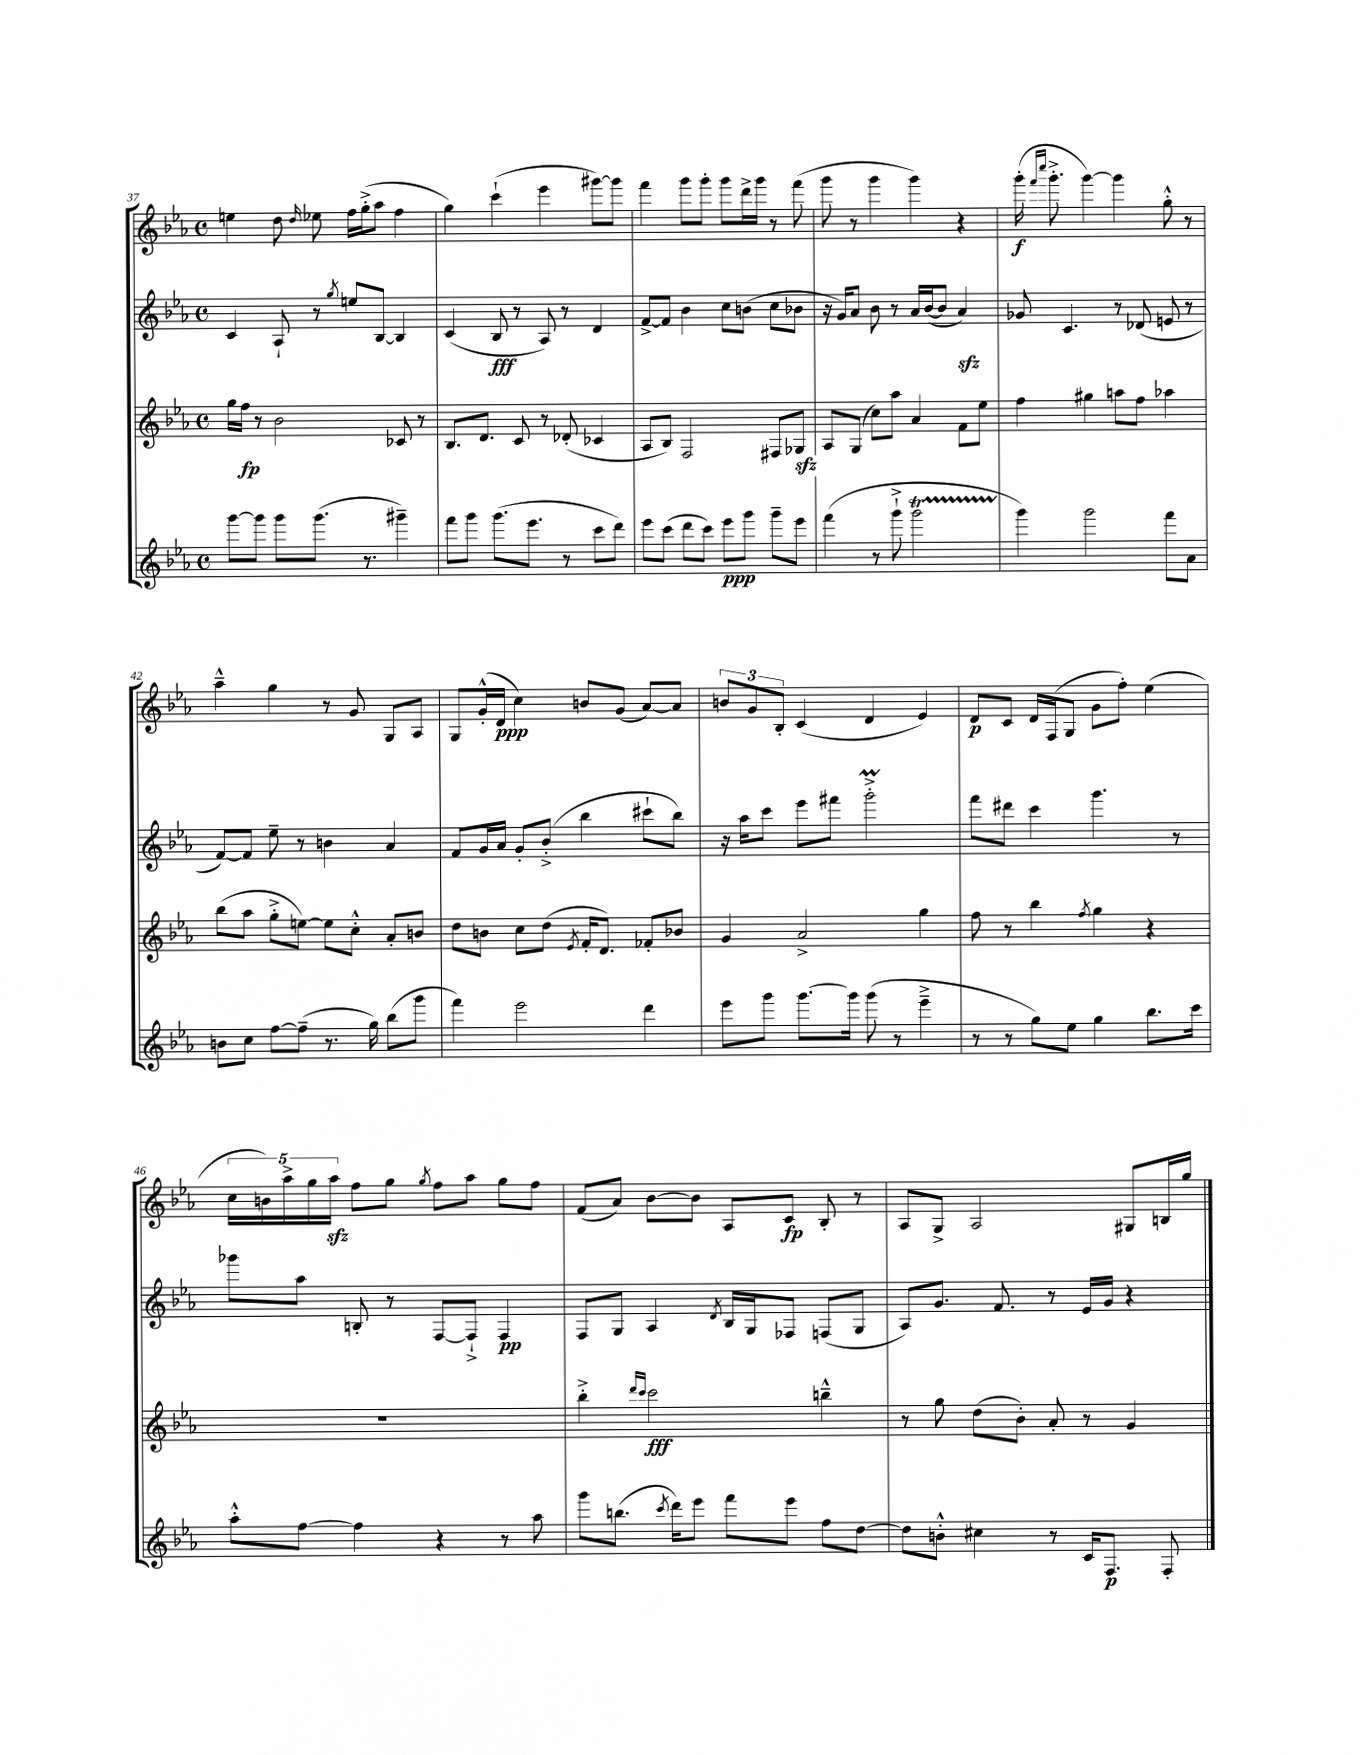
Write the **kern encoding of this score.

**kern	**dynam	**kern	**dynam	**kern	**dynam	**kern	**dynam
*part4	*part4	*part3	*part3	*part2	*part2	*part1	*part1
*staff4	*staff4	*staff3	*staff3	*staff2	*staff2	*staff1	*staff1
*clefG2	*	*clefG2	*	*clefG2	*	*clefG2	*
*k[b-e-a-]	*	*k[b-e-a-]	*	*k[b-e-a-]	*	*k[b-e-a-]	*
*M4/4	*	*M4/4	*	*M4/4	*	*M4/4	*
*met(c)	*	*met(c)	*	*met(c)	*	*met(c)	*
=37	=37	=37	=37	=37	=37	=37	=37
[8ggg\L	.	16gg\LL	.	4c/	.	4een\	.
.	.	16ff\JJ	fp	.	.	.	.
8ggg\J]	.	8r	.	.	.	.	.
8ggg\L	.	2b-\	.	8A-`/	.	8dd\	.
.	.	.	.	.	.	16qqdd/	.
(8.ggg\J	.	.	.	8r	.	8ee-X\	.
.	.	.	.	8qgg/	.	.	.
.	.	.	.	8een/L	.	16ff\LL	.
8.r	.	.	.	.	.	(16gg'^\J	.
.	.	.	.	[8B-/J	.	8aa-\J	.
4ggg#X~\)	.	8c-X/	.	4B-/]	.	4ff\	.
.	.	8r	.	.	.	.	.
=38	=38	=38	=38	=38	=38	=38	=38
8fff\L	.	8.B-/L	.	(4c/	.	4gg\)	.
8ggg\J	.	.	.	.	.	.	.
.	.	8.d/J	.	.	.	.	.
(8.ggg\L	.	.	.	8B-/	fff	(4ccc`\	.
.	.	8c/	.	8r	.	.	.
8.eee-\J	.	.	.	.	.	.	.
.	.	8r	.	8A-/)	.	4eee-\	.
8r	.	(8d-X'/	.	8r	.	.	.
8ccc\L	.	4c-X/	.	4d/	.	[8ggg#X\L)	.
8ddd\J)	.	.	.	.	.	8ggg#\J]	.
=39	=39	=39	=39	=39	=39	=39	=39
8eee-\L	.	8A-/L	.	[8f^/L	.	4fff\	.
(8ccc\J	.	8B-/J)	.	8f/J]	.	.	.
8ddd\L	.	2F/	.	4b-\	.	8ggg\L	.
8ccc\J)	.	.	.	.	.	8ggg'\J	.
8eee-\L	ppp	.	.	8cc\L	.	8ggg\L	.
8ggg\J	.	.	.	(8bn\J	.	16ddd^\L	.
.	.	.	.	.	.	16ggg\JJ	.
8ggg~\L	.	8F#X/L	.	8cc\L	.	8r	.
8eee-\J	.	8G-Xzz/J	.	8b-X\J	.	(8fff\	.
=40	=40	=40	=40	=40	=40	=40	=40
(4fff\	.	8A-/L	.	16r	.	8ggg\	.
.	.	.	.	16g/KL)	.	.	.
.	.	(8G/J	.	8a-/J	.	8r	.
8r	.	8cc\L)	.	8b-\	.	4ggg\	.
8ggg`^\	.	8aa-\J	.	8r	.	.	.
2gggt\	.	4a-/	.	16a-/LL	.	4ggg\)	.
.	.	.	.	([16b-/J	.	.	.
.	.	.	.	8b-/J]	.	.	.
.	.	8f\L	.	4a-zz/)	.	4r	.
.	.	8ee-\J	.	.	.	.	.
=41	=41	=41	=41	=41	=41	=41	=41
4ggg\)	.	4ff\	.	8g-X/	.	(16ggg'\	f
.	.	.	.	.	.	16qqfff/LL	.
.	.	.	.	.	.	16qqcccc/JJ	.
.	.	.	.	.	.	8.ggg'^\	.
.	.	.	.	4.c/	.	.	.
2ggg\	.	4gg#X\	.	.	.	[4ggg\)	.
.	.	8aan\L	.	8r	.	4ggg\]	.
.	.	8ff\J	.	(8d-X/	.	.	.
8fff\L	.	4aa-X\	.	8en/	.	8gg'^^\	.
8a-\J	.	.	.	8r	.	8r	.
!!LO:LB:g=z
=42	=42	=42	=42	=42	=42	=42	=42
8bn\L	.	(8bb-\L	.	[8f/L)	.	4aa-~^^\	.
8cc\J	.	8aa-\J	.	8f/J]	.	.	.
[8ff\L	.	8gg'^\L	.	8ee-~\	.	4gg\	.
(8ff~\J]	.	[8een\J)	.	8r	.	.	.
8.r	.	8ee\L]	.	4bn\	.	8r	.
.	.	8cc'^^\J	.	.	.	8g/	.
16gg\)	.	.	.	.	.	.	.
(8bb-\L	.	8a-'/L	.	4a-/	.	8G/L	.
8ggg\J	.	8bn/J	.	.	.	8A-/J	.
=43	=43	=43	=43	=43	=43	=43	=43
4fff\)	.	8dd\L	.	8f/L	.	8G/L	.
.	.	8bn\J	.	16g/L	.	(16g'^^/L	.
.	.	.	.	16a-/JJ	.	16d/JJ	ppp
2eee-\	.	8cc\L	.	8g'/L	.	4cc\)	.
.	.	(8dd\J	.	(8b-'^/J	.	.	.
.	.	8qe-/	.	.	.	.	.
.	.	16f'/KL	.	4bb-\	.	8bn/L	.
.	.	8.d/J)	.	.	.	.	.
.	.	.	.	.	.	(8g/J	.
4ddd\	.	8f-X'/L	.	8ccc#X`\L	.	[8a-/L)	.
.	.	8b-X/J	.	8bb-\J)	.	8a-/J]	.
=44	=44	=44	=44	=44	=44	=44	=44
8eee-\L	.	4g/	.	16r	.	12bn/L	.
.	.	.	.	16aa-\KL	.	.	.
.	.	.	.	.	.	12g/	.
8ggg\J	.	.	.	8ccc\J	.	.	.
.	.	.	.	.	.	12B-'/J	.
[8.ggg\L	.	2a-^/	.	8eee-\L	.	(4c/	.
.	.	.	.	8fff#X\J	.	.	.
16ggg\Jk]	.	.	.	.	.	.	.
(8ggg\	.	.	.	2gggm'^\	.	4d/	.
8r	.	.	.	.	.	.	.
4eee-~^\	.	4gg\	.	.	.	4e-/)	.
=45	=45	=45	=45	=45	=45	=45	=45
8r	.	8ff\	.	8fff\L	.	8d/L	p
8r	.	8r	.	8ddd#X\J	.	8c/J	.
8gg\L)	.	4bb-\	.	4ccc\	.	16d/LL	.
.	.	.	.	.	.	(16F/J	.
8ee-\J	.	.	.	.	.	8G/J	.
.	.	8qff/	.	.	.	.	.
4gg\	.	4gg\	.	4.ggg\	.	8g\L	.
.	.	.	.	.	.	8ff'\J)	.
8.bb-\L	.	4r	.	.	.	(4ee-\	.
.	.	.	.	8r	.	.	.
16ccc\Jk	.	.	.	.	.	.	.
!!LO:LB:g=z
=46	=46	=46	=46	=46	=46	=46	=46
8aa-'^^\L	.	1r	.	8ggg-X\L	.	20cc\LL	.
.	.	.	.	.	.	20bn\)	.
.	.	.	.	.	.	20aa-^\	.
[8ff\J	.	.	.	8aa-\J	.	.	.
.	.	.	.	.	.	20gg\	.
.	.	.	.	.	.	20aa-zz\JJ	.
4ff\]	.	.	.	8Bn'/	.	8ff\L	.
.	.	.	.	8r	.	8gg\J	.
.	.	.	.	.	.	8qgg/	.
4r	.	.	.	[8F/L	.	8ff\L	.
.	.	.	.	8F`^/J]	.	8aa-\J	.
8r	.	.	.	4F/	pp	8gg\L	.
8aa-\	.	.	.	.	.	8ff\J	.
=47	=47	=47	=47	=47	=47	=47	=47
8ggg\L	.	4bb-'^\	.	8F/L	.	(8f/L	.
(8.bbn\J	.	.	.	8G/J	.	8a-/J)	.
.	.	16qqddd/LL	.	.	.	.	.
.	.	16qqccc/JJ	.	.	.	.	.
.	.	2ccc\	fff	4A-/	.	[8b-\L	.
8qccc/	.	.	.	.	.	.	.
16ddd\KL)	.	.	.	.	.	.	.
8eee-\J	.	.	.	.	.	8b-\J]	.
.	.	.	.	8qd/	.	.	.
8fff\L	.	.	.	16B-/LL	.	8A-/L	.
.	.	.	.	16G/J	.	.	.
8eee-\J	.	.	.	8F-X/J	.	8c/J	fp
8ff\L	.	4bbn~^^\	.	(8Fn/L	.	8B-'/	.
[8dd\J	.	.	.	8G/J	.	8r	.
=48	=48	=48	=48	=48	=48	=48	=48
8dd\L]	.	8r	.	8A-/L)	.	8A-/L	.
8bn'^^\J	.	8gg\	.	8.g/J	.	8G^/J	.
4cc#X\	.	(8dd\L	.	.	.	2A-/	.
.	.	.	.	8.f/	.	.	.
.	.	8b-'\J)	.	.	.	.	.
8r	.	8a-'/	.	8r	.	.	.
16c/KL	.	8r	.	16e-/LL	.	.	.
8.F/J	p	.	.	16g/JJ	.	.	.
.	.	4g/	.	4r	.	8G#X/L	.
8F'/	.	.	.	.	.	16Bn/L	.
.	.	.	.	.	.	16gg/JJ	.
==	==	==	==	==	==	==	==
*-	*-	*-	*-	*-	*-	*-	*-
